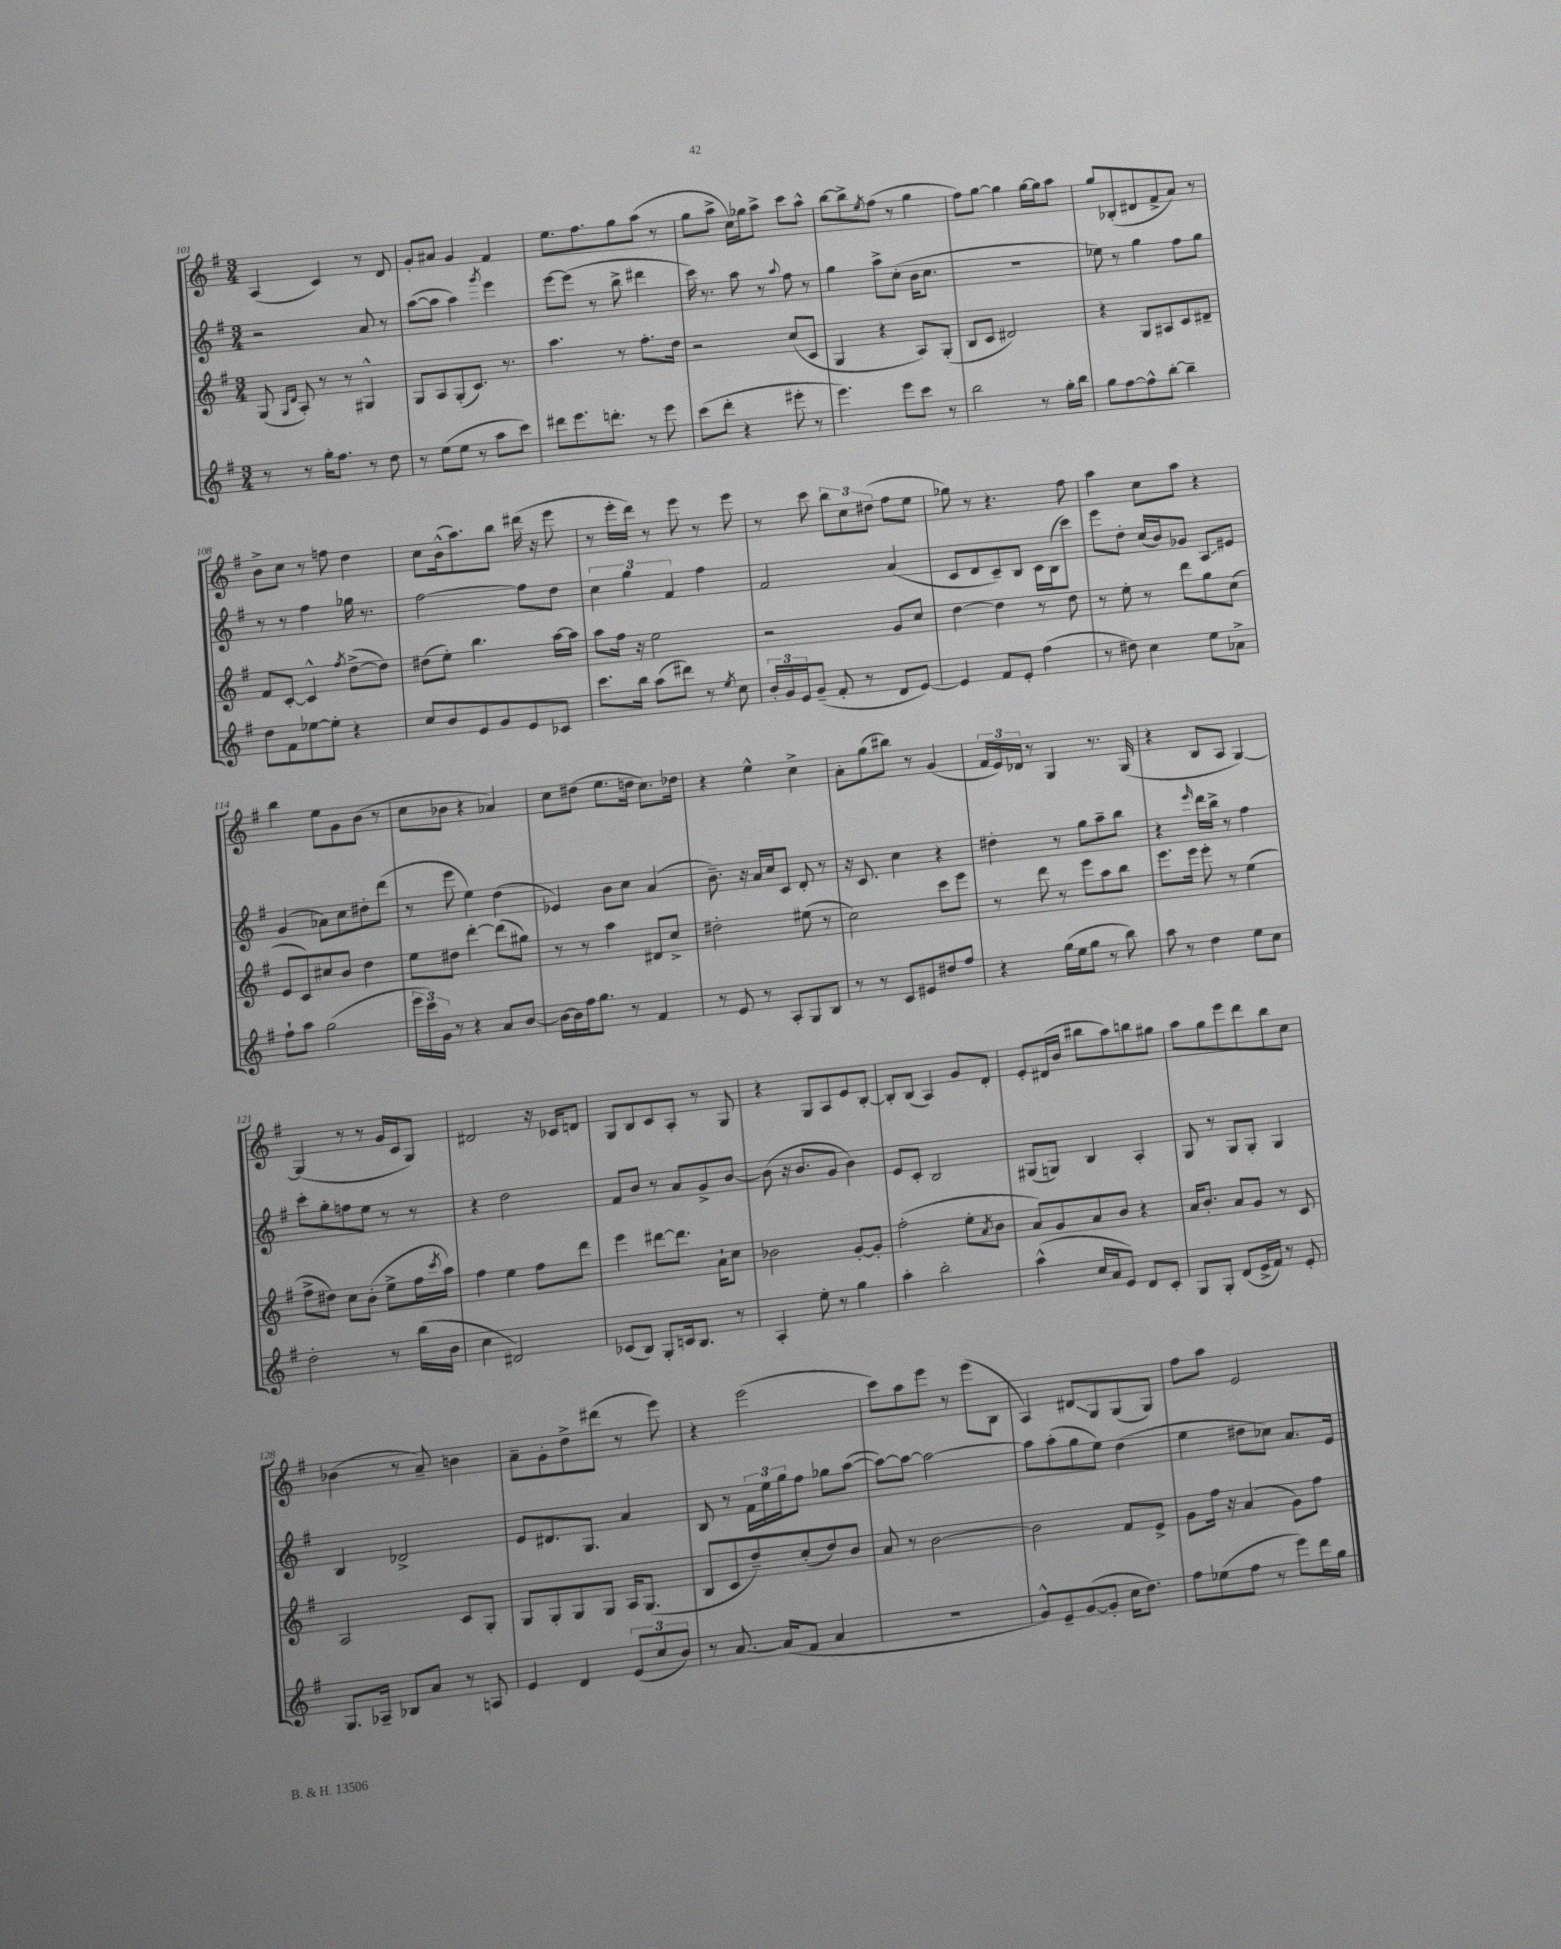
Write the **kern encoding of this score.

**kern	**kern	**kern	**kern
*staff4	*staff3	*staff2	*staff1
*clefG2	*clefG2	*clefG2	*clefG2
*k[f#]	*k[f#]	*k[f#]	*k[f#]
*M3/4	*M3/4	*M3/4	*M3/4
8r	(8G	2r	(4A
.	16qqG	.	.
.	16qqd	.	.
8r	8A')	.	.
16gg'	8r	.	4c)
8.ff#	.	.	.
.	8r	.	.
8r	4G#^^	8a	8r
8dd	.	8r	8d
=	=	=	=
8r	8G	([8aa	8g'
(8ee	8A	8aa]	8a#
8ee	(8G'	4aa)	4g
8r	8.c)	.	.
.	.	8qggg	.
8aa	.	4eee	4f#
.	8.r	.	.
8ccc)	.	.	.
=	=	=	=
8ddd#	4.aa	[8eee	8.ee
8.eee	.	(8eee]	.
.	.	.	8.ff#
.	.	8r	.
8.ddd'	.	.	.
.	8r	8bb^	8gg
8r	8.ff#'	4ddd#	(8aa
8eee	.	.	8r
.	16dd	.	.
=	=	=	=
(8ccc	2r	16ccc)	8gg
.	.	8.r	.
8ddd'	.	.	8aa^
4r	.	8aa	16cc)
.	.	.	16gg-
.	.	8r	8aa^
.	.	8qqaa	.
8eee#'	(8cc	8ff#	8ccc
8r	8c	8r	8aa^^
=	=	=	=
4.eee)	4G	4gg	[8bb
.	.	.	8bb^]
.	.	.	8qee
.	4r	8aa^	(8ff#
8eee	.	(8cc'	8r
8ccc	8A)	16b	4gg
.	.	8.cc	.
8r	(8G'	.	.
=	=	=	=
2bb	8B	2.r	8ff#)
.	8c	.	[8gg
.	2d#)	.	4gg]
8r	.	.	[16gg
.	.	.	16gg]
16gg'	.	.	8aa
16bb	.	.	.
=	=	=	=
8gg	4r	8ee-)	8gg
[8ff#	.	8r	(8B-'
8ff#^^]	8G	4gg	8d#
[8bb'	8A#	.	8f#^
4bb~]	8c	8ff#	8a)
.	8d#~	8gg	8r
=	=	=	=
8dd	8f#	8r	8b^
8f#	[8c'	8r	8cc
[8ee-	4c^^]	4ff#	8r
8ee-']	.	.	8ff
.	8qff#	.	.
4r	([8dd^	16gg-	4dd
.	.	8.r	.
.	8dd])	.	.
=	=	=	=
8cc	(8dd#	[2ff#	8cc
8b	8ee')	.	(16b^^
.	.	.	8.aa)
8e	4.bb	.	.
8g	.	.	8bb
8e	.	8ff#]	(16ddd#
.	.	.	16r
8c-	[16aa	8dd	8eee
.	16aa]	.	.
=	=	=	=
8.ccc	8aa	6cc	8r
.	16ff#	.	16eee'
.	.	6gg	.
16bb	16r	.	16ddd)
(8aa	2ee	.	8r
.	.	6f#	.
8ddd#)	.	.	8eee
8r	.	4ff#	8r
8qee	.	.	.
8cc	.	.	8eee
=	=	=	=
24b'	2r	2f#	8r
24g	.	.	.
24e	.	.	.
(8g~	.	.	8ccc
8f#'	.	.	12bb
.	.	.	12cc
8r	.	.	.
.	.	.	(12dd#
8d	8g	(4a	8ff#
[8e)	8cc	.	8ee
=	=	=	=
4e]	[4dd	8c	8gg-)
.	.	8d	8r
8f#	4dd]	8c~)	4.r
8e'	.	8B	.
(4ff#	8r	16c	.
.	.	(16B	.
.	8dd	8ccc)	8ff#
=	=	=	=
8r	8r	8eee	4aa
8dd#)	8ee'	8dd'	.
4cc	8r	(16cc	8cc
.	.	16b)	.
.	8ddd	8g-	8aa
8ee	8gg	8A	4r
8a-^	(8cc	8e#	.
=	=	=	=
8ff#`	8e	(4g	4bb
8aa	8c)	.	.
(2gg	8cc#	8a-)	8ee
.	8b	8cc	8g
.	4dd	8dd#'	(8b
.	.	(8ddd	8r
=	=	=	=
24eee	8ee	8r	8cc
24ccc)	.	.	.
24g	.	.	.
8r	8dd#	8eee	8b-
4r	[4ddd'	4ee)	4r
8a	(8ddd]	(4dd	4a-)
[8b	8gg#)	.	.
=	=	=	=
16b_	8r	4e-)	8cc
16b]	.	.	.
16ff#	8r	.	(8dd#
8.gg	.	.	.
.	4aa	8b	8.ee
8r	.	8cc	.
.	.	.	16dd
4f#	8d#	(4a	8.cc)
.	8cc^	.	.
.	.	.	16dd-
=	=	=	=
8r	2dd#'	8.b~)	4r
8e	.	.	.
.	.	16r	.
8r	.	16a	4ee^^
.	.	16cc	.
8A'	.	8c	.
8G	(8ee#	8d'	4cc^
8B	8r	8r	.
=	=	=	=
8r	2cc)	16r	8a'
.	.	8.c	.
8r	.	.	(8gg
8c	.	4cc	8bb#)
8e#	.	.	8r
8dd#	8ccc	4r	(4g
8ff#	8eee	.	.
=	=	=	=
4r	8r	4dd#'	24f#
.	.	.	24e)
.	.	.	24d-
.	8ddd	.	8r
(16gg	8r	8r	4G
16ee	.	.	.
8gg	8eee	8gg	.
8r	8aa	8aa~	8.r
8bb)	8bb	8bb	.
.	.	.	(16G
=	=	=	=
8aa	8.eee	4r	4r
8r	.	.	.
.	16eee	.	.
.	.	16qqeee	.
4dd	8eee'	16ddd	8B
.	.	16bb^	.
.	8r	8r	8A
8ee	(4ee	4ff#	[4G)
8cc	.	.	.
=	=	=	=
2dd'	8ff#^	8ccc'	(4G]
.	8dd#)	8gg'	.
.	8cc	8ff	8r
.	(8b'	8ee	8r
8r	8ee^	8r	16g
.	.	.	16c
(16bb	16ff#	8r	8G)
.	8qccc	.	.
16b	16aa)	.	.
=	=	=	=
4cc	4ff#	4r	2d#
2d#)	4ee	2dd	.
.	8ff#	.	16r
.	.	.	16c-
.	8ddd	.	8d
=	=	=	=
(8c-	4eee	8f#	8G
8B)	.	8b	8B
8G'	[8ddd#	8r	8c
16c	8.ddd#]	8a	8A'
8.B	.	.	.
.	.	8g^	8r
.	16a`	.	.
8r	8cc	[8b	8G
=	=	=	=
4A'	2b-	(8b]	4r
.	.	16r	.
.	.	8.b	.
8ee'	.	.	8G
8r	.	8g	8A
4gg	[8g'	4b)	8e
.	8g']	.	[8B'
=	=	=	=
4aa'	(2ff#'	8e	8B']
.	.	8c'	(8B
2bb'	.	2B	4A)
.	8ee'	.	8g
.	8qa	.	.
.	8b	.	8d'
=	=	=	=
(4aa^^	8a)	(8G#	8e'
.	8g	8G)	(16d#
.	.	.	16b
16cc	8a	4B	8bb#
16a	.	.	.
8e)	8b	.	8aa)
8d	4r	4A'	8bb
8c'	.	.	8gg#
=	=	=	=
8G	16a	8G	8aa
.	8.b'	.	.
8G'	.	8r	8gg
(8d	8a	8G	8eee
16e^	8g	8G'	8ddd
16f#)	.	.	.
8r	8r	4G	8bb
8e'	8c	.	8cc
=	=	=	=
8.G	2A	4B	(4b-
16A-~	.	.	.
8B-	.	2d-^	8r
8a	.	.	8a~)
8r	8c	.	4b
8A	8G'	.	.
=	=	=	=
4e	8G	8e	8a~
.	8G'	8.d#	8g'
4d	8G	.	8dd^
.	.	8.G	.
.	8G	.	(8ddd#
(12e	16A	4a	8r
.	(8.G	.	.
12cc	.	.	.
.	.	.	8eee)
12b)	.	.	.
=	=	=	=
8r	8B	8B	4r
[8.a	8c	8r	.
.	8dd~)	24f#	(2eee
.	.	24ee	.
(16a]	.	.	.
.	.	24gg	.
8f#	(8cc'	8ff#	.
4a	8dd)	8gg-	.
.	8b	([8aa	.
=	=	=	=
2.r	8a	8aa_)	8ccc)
.	8r	8aa_	8aa
.	[2b	2aa_	8eee
.	.	.	8r
.	.	.	(8eee
.	.	.	8B
=	=	=	=
8g^^)	2b]	8aa]	4A)
8e~	.	(8aa'	.
([8g	.	8gg	8d#
8g']	.	8ee)	8G
16cc	8f#	(4dd	(8G
8.dd)	.	.	.
.	8e^	.	8G)
=	=	=	=
8ff#	8g	4ee	8ff#
(8ee-	16ff#	.	8aa
.	16r	.	.
8ff#	(4a	8dd#	2e
8r	.	8cc-)	.
8eee)	8g)	8.a	.
16ddd	8ff#	.	.
16gg	.	16e	.
==	==	==	==
*-	*-	*-	*-
